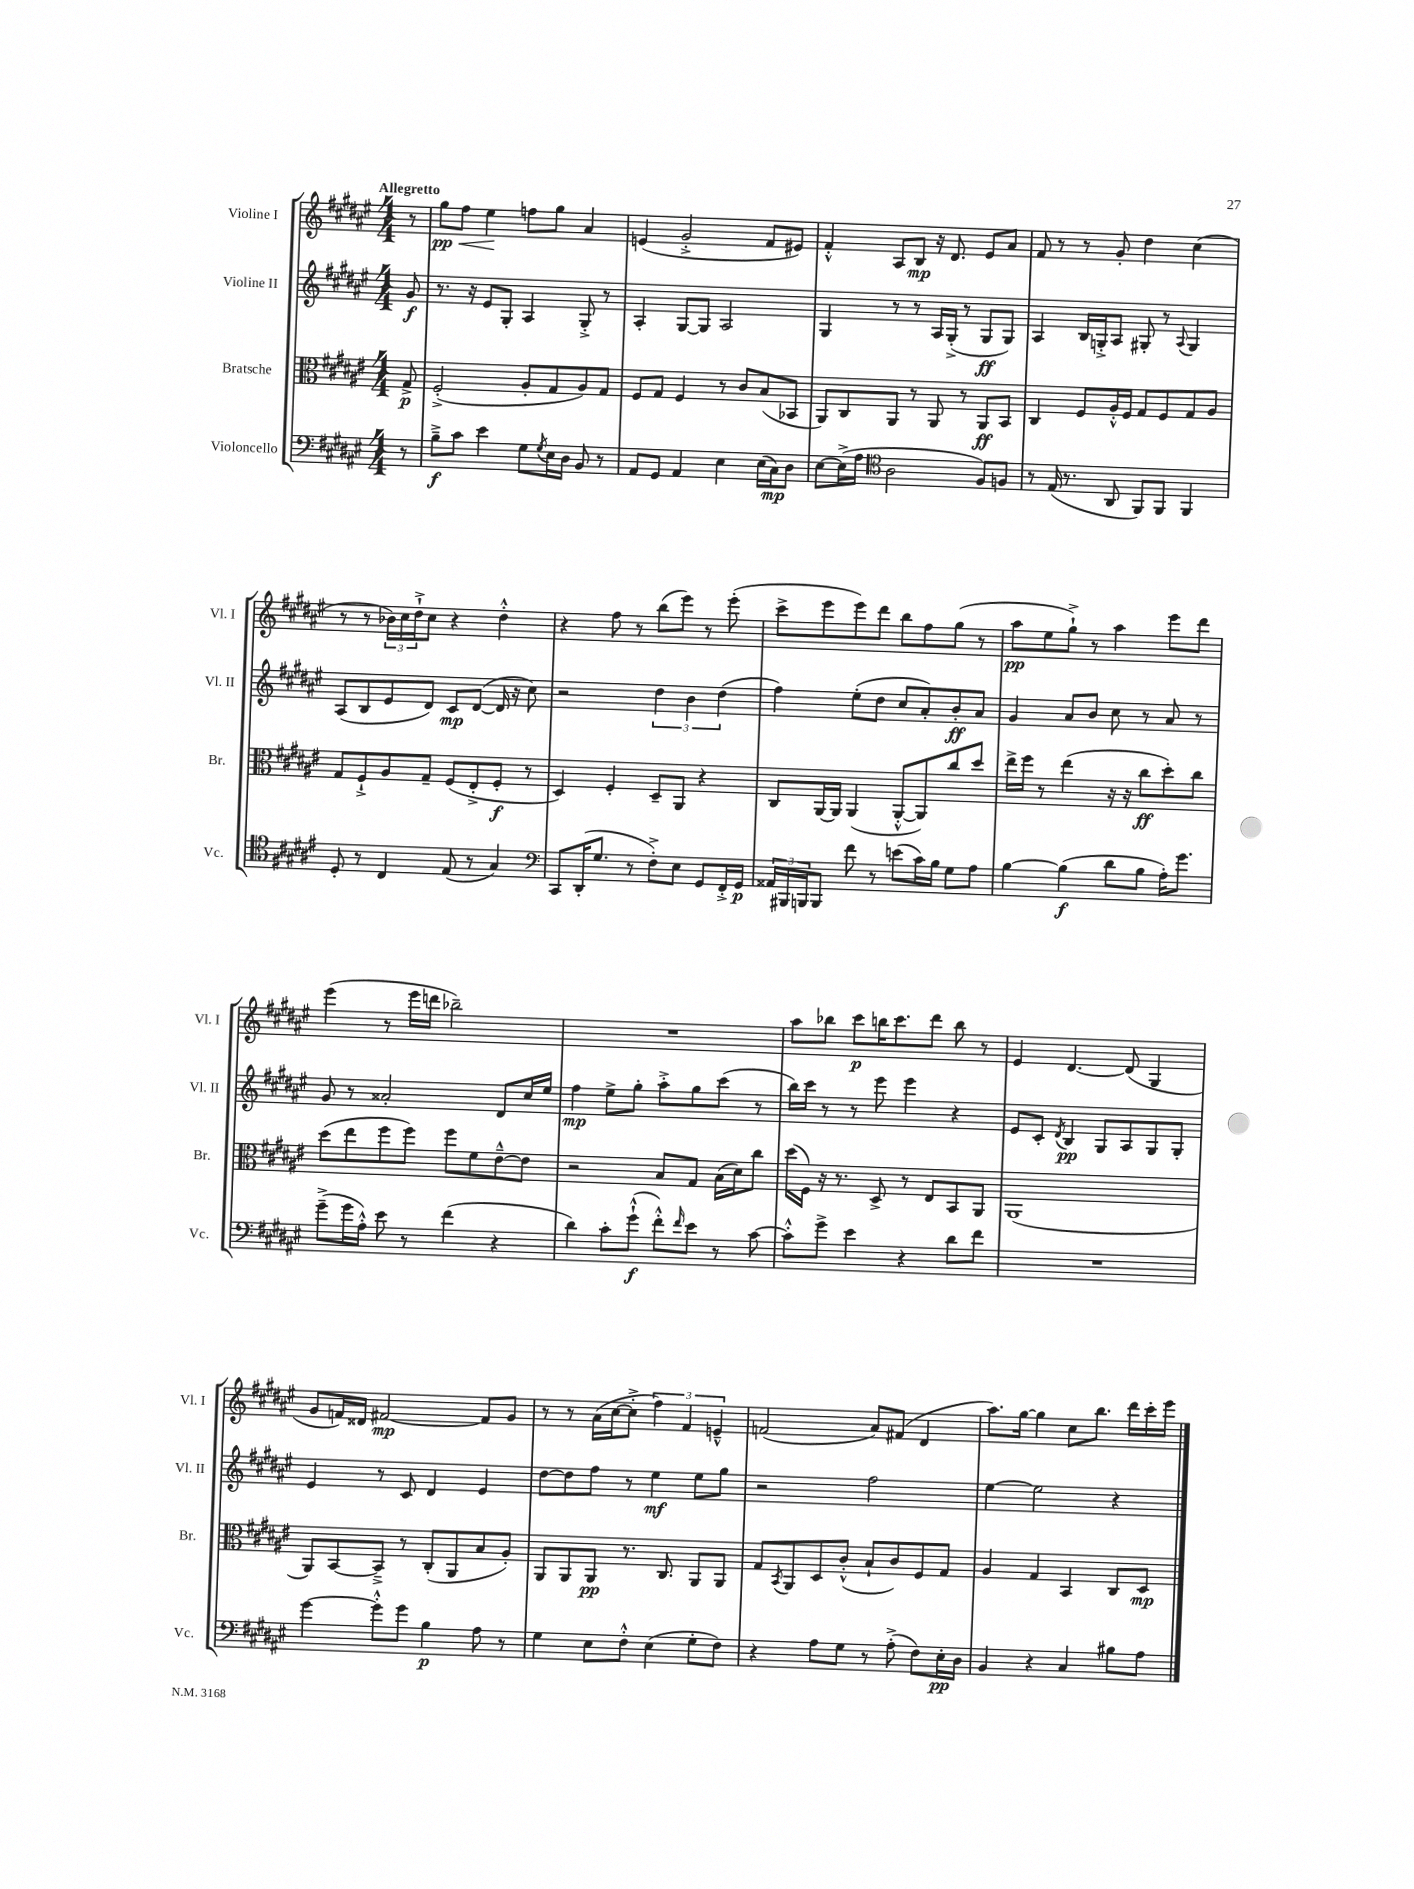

**kern	**kern	**kern	**kern
*staff4	*staff3	*staff2	*staff1
*clefF4	*clefC3	*clefG2	*clefG2
*k[f#c#g#d#a#e#]	*k[f#c#g#d#a#e#]	*k[f#c#g#d#a#e#]	*k[f#c#g#d#a#e#]
*M4/4	*M4/4	*M4/4	*M4/4
8r	8G#^/	8g#/	8r
=	=	=	=
8B~^\L	(2F#'^/	8.r	8gg#\L
8c#\J	.	.	8ff#\J
.	.	16r	.
4e#\	.	8e#/L	4ee#\
.	.	8G#'/J	.
8G#\L	8A#'/L	4A#/	8ff\L
8qG#/	.	.	.
16E#\L	8G#/	.	8gg#\J
16D#\JJ	.	.	.
8BB/	8A#/)	8G#'^/	4a#/
8r	8G#/J	8r	.
=	=	=	=
8AA#/L	8F#/L	4A#'/	(4e/
8GG#/J	8G#/J	.	.
4AA#/	4F#/	[8G#/L	2g#'^/
.	.	8G#/]J	.
4E#\	8r	2A#/	.
.	8c#/L	.	.
(16E#\LL	(8B/	.	8f#/L
16C#\J)	.	.	.
8D#\J	8BB-/J	.	8e#/J)
=	=	=	=
[8E#\L	8AA#/L)	4G#/	4f#'^^/
(16E#^\]L	8C#/	.	.
16A#\JJ	.	.	.
*clefC4	*	*	*
2A#\	8AA#/J	8r	8A#/L
.	8r	8r	8B/J
.	8AA#/	16A#/LL	16r
.	.	(16G#'^/JJ	8.d#/
.	8r	8r	.
8F#/L)	8AA#/L	8G#/L	8e#/L
8F/J	8BB/J	8G#/J)	8a#/J
=	=	=	=
8r	4C#/	4A#/	8f#/
(16E#/	.	.	8r
8.r	.	.	.
.	8F#/L	16B/LL	8r
.	.	16G'^/J	.
8AA#/	16A#'^^/L	8A#/J	8g#'/
.	16F#/JJ	.	.
8FF#/L)	8G#/L	8G#'/	4dd#\
8FF#/J	8F#/	8r	.
.	.	8qqA#/	.
4FF#/	8G#/	4G#/	(4cc#\
.	8A#/J	.	.
=	=	=	=
8D#'/	8G#/L	(8A#/L	8r
8r	8F#`^/	8B/	8r
4C#/	8A#/	8e#/	24b-\LL)
.	.	.	24cc#\
.	.	.	24dd#`^\J
.	8G#~/J	8d#/J)	8cc#\J
(8E#/	(8F#/L	8c#/L	4r
8r	8E#'^/	([8d#/J	.
4G#/)	8F#'/J	16d#/]	4dd#'^^\
.	.	16r	.
.	8r	8cc#\)	.
=	=	=	=
*clefF4	*	*	*
8CC#/L	4D#/)	2r	4r
(16DD#'/K	.	.	.
8.G#/J	.	.	.
.	4F#'/	.	8ff#\
8r	.	.	8r
8F#'^\L)	8D#~/L	6dd#\	(8bb\L
8E#\J	8AA#/J	.	8eee#\J)
.	.	6b\	.
8GG#/L	4r	.	8r
.	.	(6dd#\	.
16FF#'^/L	.	.	(8eee#'\
16GG#/JJ	.	.	.
=	=	=	=
24AA##/LL	8C#/L	4ff#\)	8ccc#^\L
24BBB#/	.	.	.
24BBB/J	.	.	.
8BBB/J	[16AA#/L	.	8eee#\
.	16AA#/]JJ	.	.
8f#\	(4AA#/	(8ee#'\L	8eee#\)
8r	.	8dd#\J	8ddd#\J
(8e\L	[8AA#'^^/L	8cc#/L	8bb\L
16c#\L)	8AA#/])	8a#'/)	8ff#\
16B\JJ	.	.	.
8G#\L	8cc#/	8b'/	(8gg#\J
8A#\J	8dd#/J	8a#/J	8r
=	=	=	=
[4B\	16ee#^\LL	4g#/	8aa#\L
.	16ff#\JJ	.	.
.	8r	.	8ee#\
(4B\]	(4ee#\	8a#/L	8gg#`^\J)
.	.	8b/J	8r
8d#\L	16r	8cc#\	4aa#\
.	16r	.	.
8B\J	8cc#\L	8r	.
16A#'\LK)	8dd#'\)	8a#/	8eee#\L
8.g#\J	.	.	.
.	8cc#\J	8r	8ddd#\J
=	=	=	=
(8g#~^\L	(8dd#\L	8g#/	(4eee#\
16g#\L	8ee#\	8r	.
16A#'^^\JJ)	.	.	.
8e#\	8ff#\	2a##'/	8r
8r	8ff#\J)	.	16eee#\LL
.	.	.	16ddd\JJ
(4f#\	8ff#\L	.	2bb-~\)
.	8f#\	.	.
4r	[8e#~^^\	8d#/L	.
.	8e#\]J	16cc#/L	.
.	.	16ee#/JJ	.
=	=	=	=
4d#\)	2r	4ff#\	1r
8c#'\L	.	8ee#^\L	.
(8g#`^^\J	.	8gg#'\J	.
8f#'^^\L)	8B/L	8aa#'^\L	.
16qqf#/	.	.	.
8e#\J	8G#/J	8gg#\	.
8r	(16B\LL	(8ccc#\J	.
.	16d#\J)	.	.
[8c#\	8cc#\J	8r	.
=	=	=	=
8c#'^^\]L	(16dd#\LL	16bb\LL)	8aa#\L
.	16F#\JJ)	16ccc#\JJ	.
8g#^\J	16r	8r	8bb-\J
.	8.r	.	.
4e#\	.	8r	8ccc#\L
.	8D#^/	8eee#\	16bb\K
.	.	.	8.ccc#\
4r	8r	4eee#\	.
.	8E#/L	.	8ddd#\J
8d#\L	8BB/	4r	8bb\
8f#\J	8AA#/J	.	8r
=	=	=	=
1r	(1AA#	8e#/L	4e#/
.	.	8c#'/J	.
.	.	8qd#/	.
.	.	4B/	[4.d#/
.	.	8G#/L	.
.	.	8A#/	(8d#/]
.	.	8G#/	4G#/
.	.	8G#'/J	.
=	=	=	=
[4g#\	8AA#/L)	4e#/	8g#/L
.	[8BB/	.	16f/L)
.	.	.	16d##/JJ
8g#'^^\]L	8BB~^/]J	8r	[2f#/
8g#\J	8r	8c#/	.
4B\	(8C#'/L	4d#/	.
.	8AA#/	.	.
8A#\	8B/	4e#/	8f#/]L
8r	8A#'/J)	.	8g#/J
=	=	=	=
4G#\	8AA#/L	[8dd#\L	8r
.	8AA#/	8dd#\]	8r
8E#\L	8AA#/J	8ff#\J	(16a#\LL
.	.	.	[16cc#\J
8F#'^^\J	8.r	8r	8cc#'^\]J
(4E#\	.	4ee#\	6ff#\)
.	8.C#/	.	.
.	.	.	6f#/
8G#'\L	8AA#/L	8ee#\L	.
.	.	.	6e~^^/
8F#\J)	8AA#/J	8gg#\J	.
=	=	=	=
4r	8G#/L	2r	(2f/
.	8qBB/	.	.
.	8AA#/	.	.
8A#\L	8D#/	.	.
8G#\J	(8c#'^^/J	.	.
8r	8B`/L	2ff#\	8a#/L)
(8A#'^\	8c#/)	.	(8f#/J
8F#\L)	8F#/	.	4d#/
16E#'\L	8G#/J	.	.
16D#\JJ	.	.	.
=	=	=	=
4BB/	4A#/	[4ee#\	8.aa#\L)
.	.	.	[16gg#\Jk
4r	4G#/	2ee#\]	4gg#\]
4C#/	4BB/	.	8cc#\L
.	.	.	8.bb\J
8B#\L	8C#/L	4r	.
.	.	.	16ddd#\LL
8A#\J	8D#/J	.	16ccc#'\
.	.	.	16eee#\JJ
==	==	==	==
*-	*-	*-	*-
